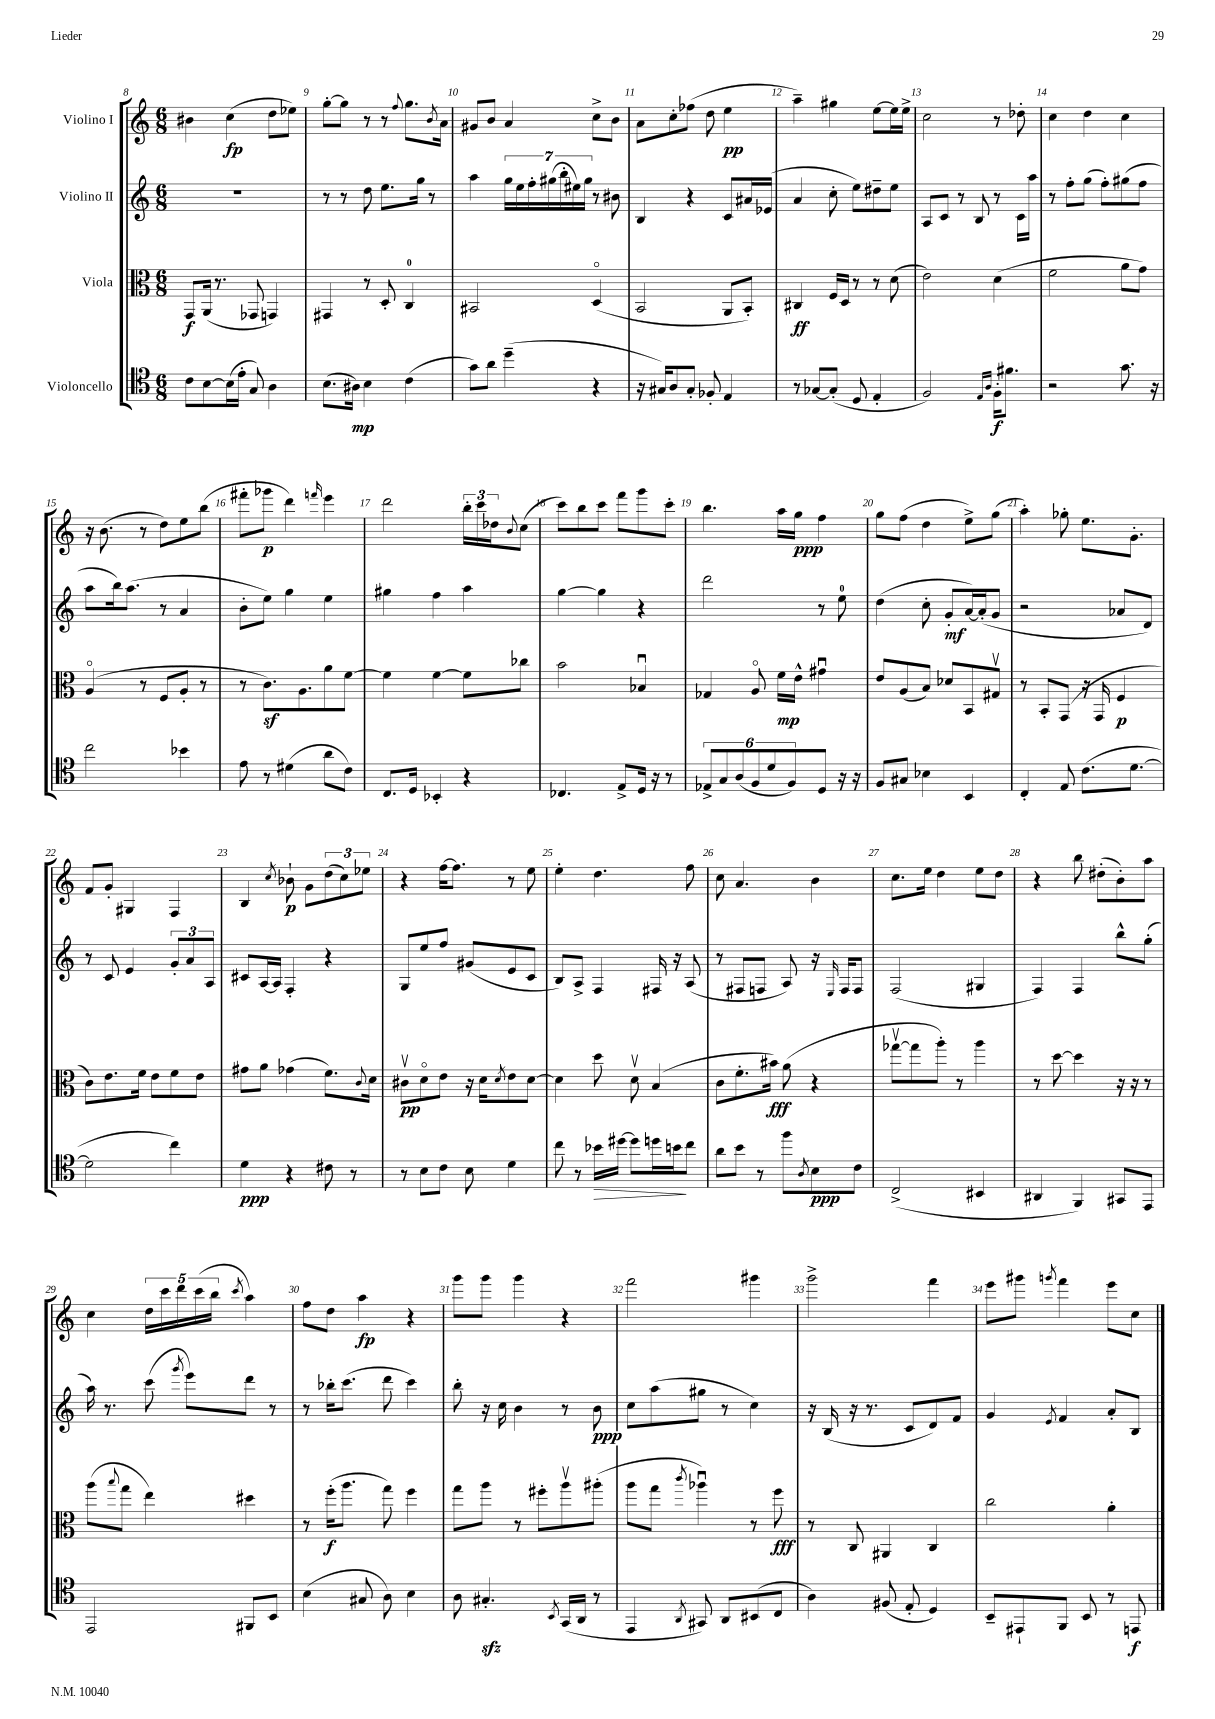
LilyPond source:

<<
\new StaffGroup <<
\new Staff = "s0" \with { instrumentName = "Violino I" } {
    \clef treble \key c \major \numericTimeSignature \time 6/8
    bis'4 c''4\fp( d''8 ees''8) |
    g''8~-. g''8 r8 r8 \appoggiatura { f''8 } g''8. \acciaccatura { b'8 } a'16 |
    gis'8 b'8 a'4 c''8-> b'8 |
    a'8 c''8-. fes''8( d''8 e''4\pp |
    a''4--) gis''4 e''8~ e''16 e''16-> |
    c''2 r8 des''8-. |
    c''4 d''4 c''4 |
    r16 b'8.( r8 d''8) e''8 b''8( |
    fis'''8-. ges'''8\p d'''4) \grace { f'''16 } e'''4 |
    d'''2 \tuplet 3/2 { b''16-. c'''16 des''16 } \appoggiatura { b'8 } c''8( |
    c'''8) b''8 c'''8 f'''8 g'''8 c'''8-. |
    b''4. a''16 g''16\ppp f''4 |
    g''8 f''8( d''4 e''8->) g''8( |
    a''4-.) ges''8-. e''8. g'8.-. |
    f'8 g'8-. gis4 f4 |
    b4 \acciaccatura { c''8 } bes'8-!\p g'8 \tuplet 3/2 { d''8( c''8) ees''8 } |
    r4 f''16~ f''8. r8 e''8 |
    e''4-. d''4. f''8 |
    c''8 a'4. b'4 |
    c''8. e''16 d''4 e''8 d''8 |
    r4 b''8 dis''8-.( b'8-.) a''8 |
    c''4 \tuplet 5/4 { d''16 c'''16 d'''16 c'''16( b''16 } \acciaccatura { c'''8 } a''4) |
    f''8 d''8 a''4\fp r4 |
    g'''8 g'''8 g'''4 r4 |
    f'''2 gis'''4 |
    g'''2-> f'''4 |
    e'''8 gis'''8 \acciaccatura { g'''8 } f'''4 e'''8 c''8 \bar "|." |
}
\new Staff = "s1" \with { instrumentName = "Violino II" } {
    \clef treble \key c \major \numericTimeSignature \time 6/8
    R2. |
    r8 r8 d''8 e''8. g''16 r8 |
    a''4 \tuplet 7/4 { g''16 e''16 f''16-. gis''16( b''16-. eis''16) gis''16 } r8 bis'8 |
    b4 r4 c'8 ais'16 ees'16( |
    a'4 c''8-. e''8) dis''8-- e''8 |
    a8 c'8 r8 b8 r8 c'16 a''16 |
    r8 f''8-. g''8( f''8-.) gis''8( f''8 |
    a''8 b''16) a''8.( r8 a'4 |
    b'8-. e''8) g''4 e''4 |
    gis''4 f''4 a''4 |
    g''4~ g''4 r4 |
    d'''2 r8 e''8-0 |
    d''4( c''8-. g'8-.\mf a'16~) a'16-.( g'8 |
    r2 aes'8 d'8) |
    r8 c'8 e'4 \tuplet 3/2 { g'8-. a'8 a8 } |
    cis'8 a16~ a16 f4-. r4 |
    g8 e''8 f''8 gis'8( e'8 c'8 |
    b8) a8-> f4 fis16 r16 a8( |
    r8 fis8 f8 a8) r16 \grace { e16 } f16 f8 |
    f2( gis4 |
    f4) f4 b''8-^ g''8-.( |
    a''16) r8. c'''8( \acciaccatura { g'''8 } e'''8) d'''8 r8 |
    r8 bes''16-. c'''8.( d'''8 c'''4) |
    b''8-. r16 c''16 b'4 r8 b'8\ppp |
    c''8 a''8( gis''8 r8 c''4) |
    r16 b16( r16 r8. c'8 d'8) f'8 |
    g'4 \acciaccatura { e'8 } f'4 a'8-. b8 \bar "|." |
}
\new Staff = "s2" \with { instrumentName = "Viola" } {
    \clef alto \key c \major \numericTimeSignature \time 6/8
    g,8\f a,16( r8. ges,8 g,4) |
    gis,4 r8 d8-. c4-0 |
    bis,2 d4\flageolet( |
    b,2 a,8 b,8-.) |
    cis4\ff f16 d16 r8 r8 d'8( |
    e'2) d'4( |
    f'2 a'8 g'8) |
    a4\flageolet( r8 f8 a8-. r8 |
    r8 c'8.\sf) a8. a'8 f'8~ |
    f'4 f'4~ f'8 ces''8 |
    b'2 bes4\downbow |
    ges4 a8\flageolet f'16\mp e'16-^ gis'4\downbow |
    e'8 a8( b8) des'8 b,8 gis8\upbow |
    r8 b,8-. g,8( r16 g,16 f4\p |
    c'8) e'8. f'16 e'8 f'8 e'8 |
    gis'8 a'8 ges'4( f'8.) \appoggiatura { c'8 } d'16 |
    cis'8\upbow\pp d'8\flageolet e'8 r16 d'16 \acciaccatura { d'8 } e'8 d'8~ |
    d'4 d''8 d'8\upbow b4( |
    c'8 f'8.-. bis'16\fff) a'8( r4 |
    ges''8~\upbow ges''8 a''8-.) r8 a''4 |
    r8 d''8~ d''4 r16 r16 r8 |
    a''8( \appoggiatura { b''8 } g''8 e''4) dis''4 |
    r8 f''16-.\f( a''8. g''8) f''4 |
    g''8 a''8 r8 fis''8-. a''8\upbow ais''8-.( |
    a''8 g''8 \acciaccatura { c'''8 } aes''4\downbow) r8 f''8\fff |
    r8 c8 ais,4 c4 |
    c''2 a'4-. \bar "|." |
}
\new Staff = "s3" \with { instrumentName = "Violoncello" } {
    \clef tenor \key c \major \numericTimeSignature \time 6/8
    c'8 b8~ b16( e'16-. g8) a4 |
    b8.( ais16\mp) b4 c'4( |
    g'8) a'8 d''4--( r4 |
    r16 gis16) a8 gis8-. fes8-. e4 |
    r8 ges8~ ges8-.( d8 e4-. |
    f2) \grace { e16 a16 } f16-.\f fis'8. |
    r2 g'8. r16 |
    c''2 bes'4 |
    e'8 r8 dis'4( a'8 c'8) |
    c8. d16 bes,4-. r4 |
    ces4. e8-> d16 r16 r8 |
    \tuplet 6/4 { ees8-> g8 a8( f8 d'8 f8) } d8 r16 r16 |
    f8 gis8 bes4 b,4 |
    c4-. e8 c'8.( d'8.~ |
    d'2 c''4) |
    d'4\ppp r4 cis'8 r8 |
    r8 b8 c'8 b8 d'4 |
    c''8 r8 bes'16\> dis''16~ dis''8 d''16 b'16\! c''8 |
    a'8 b'8 r8 f''8 \acciaccatura { a8 } b8\ppp c'8 |
    c2->( bis,4 |
    ais,4 f,4) gis,8 e,8 |
    e,2 fis,8 b,8 |
    b4( gis8 a8) b4 |
    a8 gis4.-.\sfz \acciaccatura { b,8 } g,16( a,16 r8 |
    e,4 \acciaccatura { a,8 } gis,8) a,8 bis,8( c8 |
    a4) fis8( e8-. d4) |
    b,8-- eis,8-! f,8 b,8 r8 e,8\f \bar "|." |
}
>>
>>
\layout { \context { \Score currentBarNumber = #8 \override BarNumber.break-visibility = ##(#f #t #t) barNumberVisibility = #all-bar-numbers-visible } }
